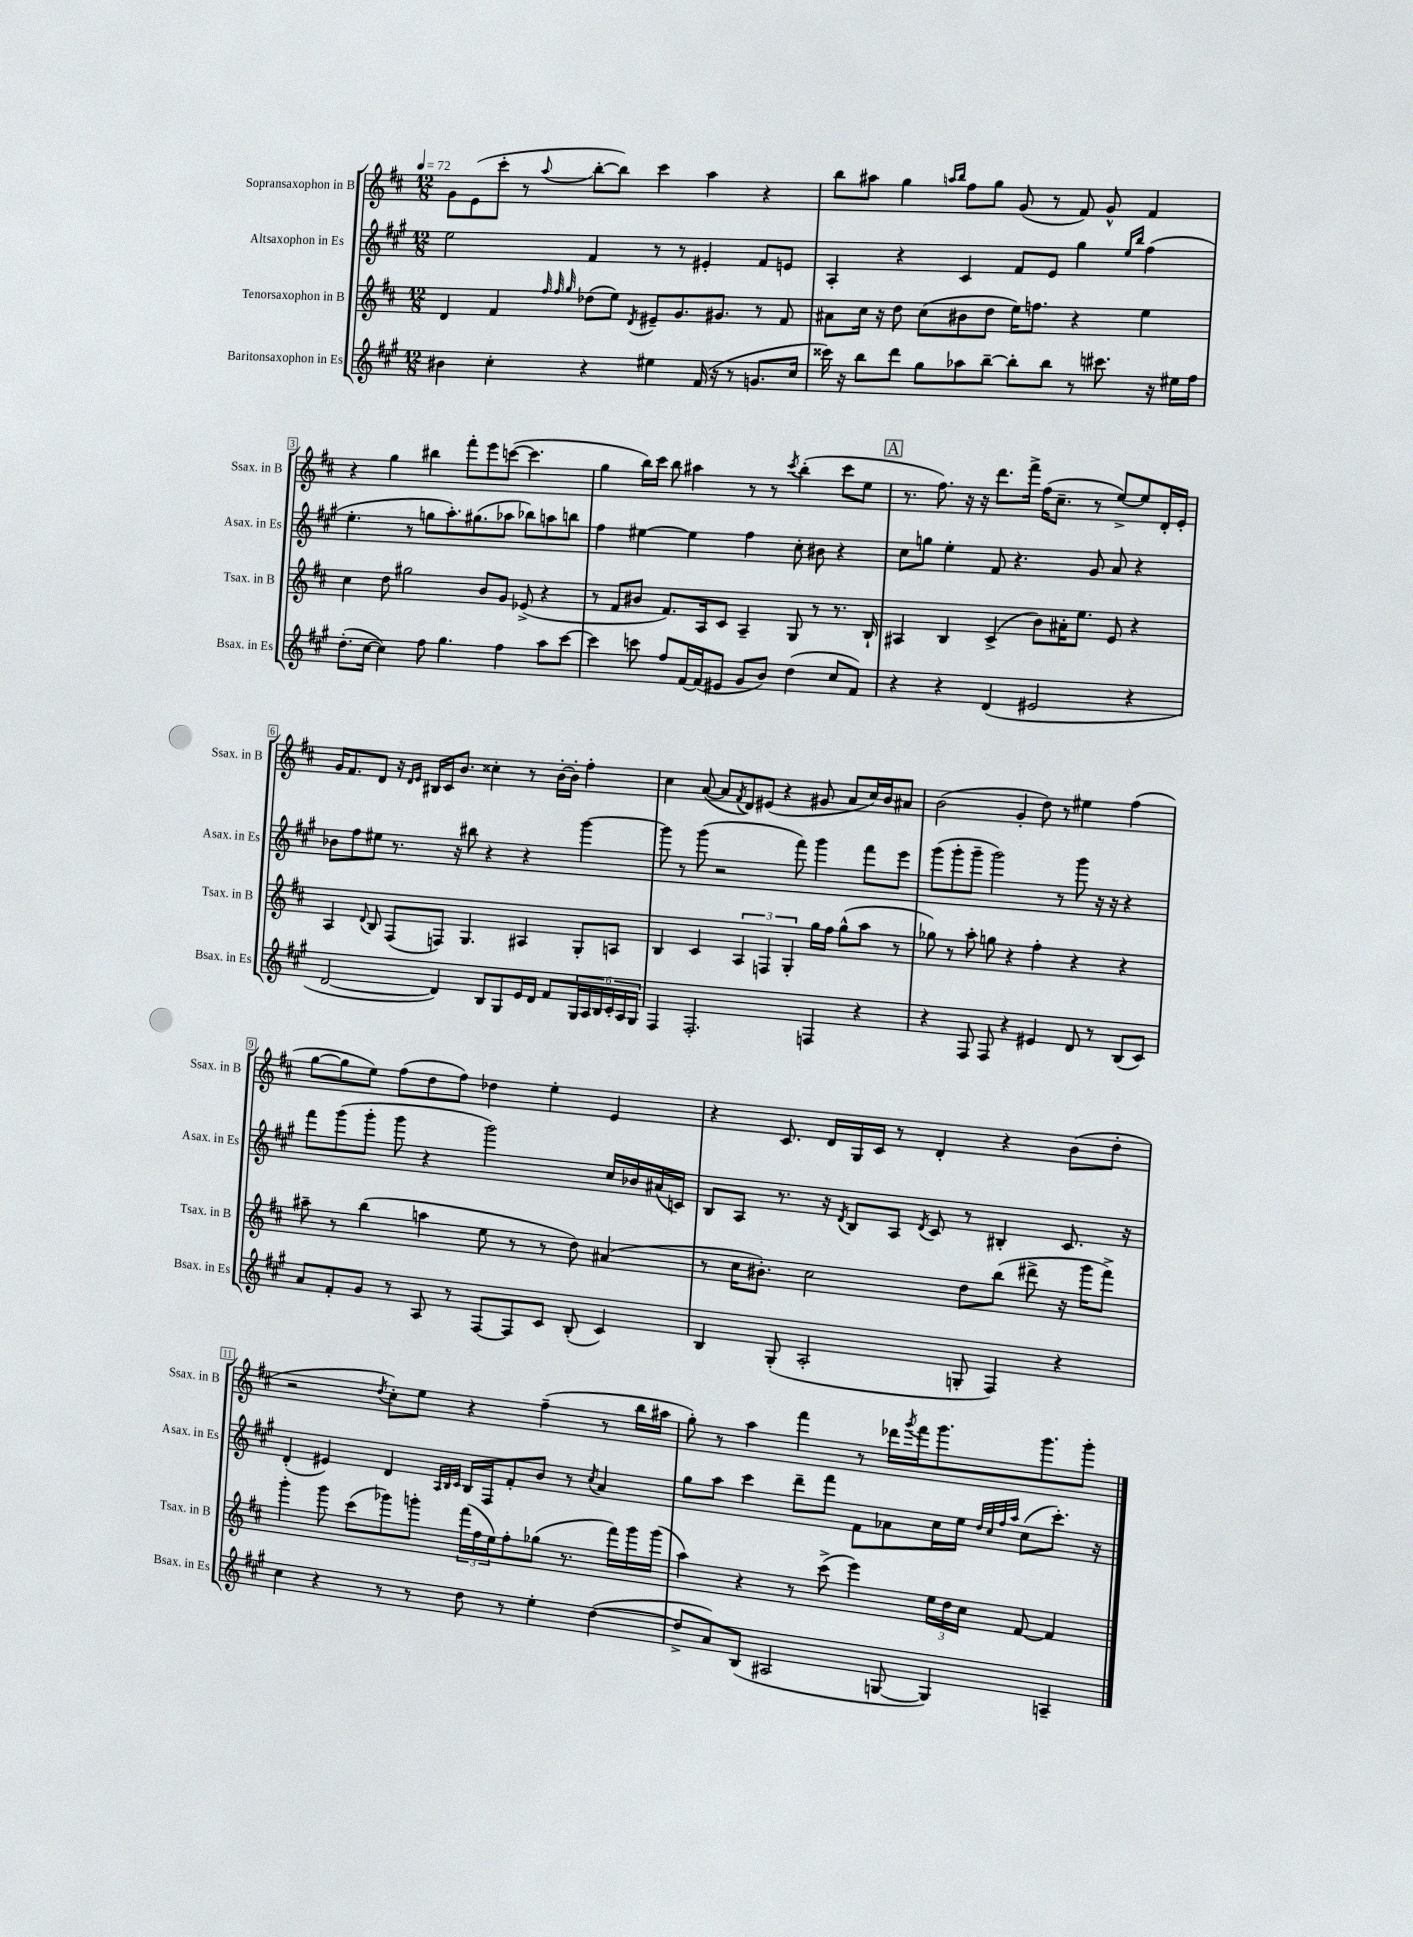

**kern	**kern	**kern	**kern
*part4	*part3	*part2	*part1
*staff4	*staff3	*staff2	*staff1
*I"Baritonsaxophon in Es	*I"Tenorsaxophon in B	*I"Altsaxophon in Es	*I"Sopransaxophon in B
*I'Bsax. in Es	*I'Tsax. in B	*I'Asax. in Es	*I'Ssax. in B
*clefG2	*clefG2	*clefG2	*clefG2
*k[f#c#g#]	*k[f#c#]	*k[f#c#g#]	*k[f#c#]
*M12/8	*M12/8	*M12/8	*M12/8
*MM72	*MM72	*MM72	*MM72
=1	=1	=1	=1
4b#X\	4d/	2ee\	8g\L
.	.	.	(8e\
4cc#'\	4f#/	.	8ccc#'\J
.	.	.	8r
.	32qqff#/	.	.
.	32qqff#/	.	.
.	32qqgg/	.	8qqaa/
4r	(8dd-X\L	4f#/	[8bb'\L
.	8ee\J)	.	8bb\J])
.	8qd/	.	.
4ee#X\	8e#X~/L	8r	4ccc#\
.	8.g/	8r	.
(16f#/	.	4e#X'/	4aa\
16r	8.g#X/J	.	.
8r	.	.	.
8.gn/L	8r	8f#/L	4r
.	8f#/	8en/J	.
16cc#/Jk	.	.	.
=2	=2	=2	=2
16ccc##X\)	8a#X\L	4A'/	8bb\L
16r	.	.	.
8bb\L	16cc#\Jk	.	8aa#X\J
.	16r	.	.
8ddd\J	8dd\	4r	4gg\
8gg#\L	(8cc#\L	.	.
.	.	.	16qqaan/LL
.	.	.	16qqbb/JJ
8aa-X\	8b#X\	4c#/	8ff#\L
[8bb~\J	8dd\J	.	8gg\J
8bb'\L]	16ee\KL)	8f#/L	(8g/
.	8.ffn\J	.	.
8bb\J	.	8e/J	8r
8r	4r	4gg#\	8f#/)
8.ccc#X\	.	.	8g^^/
.	.	16qqee/LL	.
.	.	16qqbb/JJ	.
.	4ee\	(4ff#\	4f#/
16r	.	.	.
16ee#X\LL	.	.	.
16ff#\JJ	.	.	.
!!LO:LB:g=z
=3	=3	=3	=3
(8.dd'\L	4cc#\	4.ee'\	4r
[16cc#\Jk	.	.	.
4cc#\])	8dd\	.	4gg\
.	2gg#X\	8r	.
8ff#\	.	8ggn\L	4bb#X\
4.gg#\	.	8.aa'\)	.
.	.	.	8fff#'\L
.	.	(8.gg#X\	.
.	8b/L	.	8eee\
4ff#\	8g/J	8aa-X\J	([8cccn\J
.	(8e-X^/	8bb-X\L)	4.ccc\]
8aa\L	4r	8aan\	.
[8ccc#\J	.	8bbn\J	.
=4	=4	=4	=4
4ccc#\]	8r	4ff#\	4gg\
.	8f#/L	.	.
8cccn\	8b#X/J	[4ee#X\	16bb\LL)
.	.	.	16ccc#\JJ
8ff#/L	8.f#/L)	.	8bb\
[16f#/L	.	4ee#\]	4aa#X\
(16f#/J]	16A/k	.	.
8e#X/J	8c#/J	.	.
8g#/L	4A~/	4ff#\	8r
8b/J)	.	.	8r
.	.	.	8qccc#/
(4dd\	8G/	8cc#'\	(4bb'\
.	8r	8b#X\	.
8cc#/L	8.r	4r	8ccc#\L
8f#/J)	.	.	8ee\J
.	16B`/	.	.
!!LO:REH:place=s1:t=A
=5	=5	=5	=5
4r	4A#X/	8cc#\L	8.r
.	.	8ggn\J	.
.	.	.	8.ff#\)
4r	4B/	4ee'\	.
.	.	.	16r
.	.	.	16r
(4d/	(4c#^/	8f#/	8.ddd\L
.	.	4.r	.
.	.	.	16fff#^\Jk
2e#X/	8b\L)	.	(16ff#\KL
.	.	.	8.cc#~\J
.	16a#X'\K	.	.
.	8.ee\J	.	.
.	.	8g#/	8r
.	8e/	8a/	[8ee^/L)
4r	4r	4r	8ee/]
.	.	.	16d'/L
.	.	.	16e'/JJ
!!LO:LB:g=z
=6	=6	=6	=6
[2d/	4A/	8b-X\L	16g/KL
.	.	.	8.f#/
.	.	8ff#\	.
.	8qqd/	.	.
.	8B/	8ee#X\J	8d/J
.	(8F#/L	8.r	16r
.	.	.	16qqd/LL
.	.	.	16qqe/JJ
.	.	.	16B#X/LL
4d/])	8Fn/J)	.	16c#/J
.	.	16r	8.b/J
.	4.G/	8bb#X\	.
8B/L	.	4r	4cc##X'\
8G#/	.	.	.
16e/L	4A#X/	4r	8r
16d/JJ	.	.	.
8f#/L	.	.	[16b'\LL
.	.	.	16b'\JJ]
24G#/L	8G'/L	[4ggg#\	4ff#'\
24A/	.	.	.
24B/	.	.	.
24c#'/	8An/J	.	.
24A/	.	.	.
24G#/JJ	.	.	.
=7	=7	=7	=7
4F#/	4B/	8ggg#\]	4cc#\
.	.	8r	.
2.F#'/	4c#/	(8ggg#\	([8a/
.	.	2r	8a/L]
.	.	.	8qf#/
.	6A/	.	8d/)
.	.	.	(8e#X/J
.	6Fn/	.	.
.	.	.	4r
.	6G'/	.	.
.	.	8fff#\)	.
4Fn/	16gg\LL	4ggg#\	8g#X/
.	16ff#\JJ	.	.
.	(8gg^^\L	.	8a/L
4r	8aa\J	8fff#\L	16cc#/L)
.	.	.	16b/J
.	8r	8eee\J	8a#X/J
=8	=8	=8	=8
4r	8gg-X\)	(8ggg#\L	(2b\
.	8r	8ggg#'\	.
8F#/	8aa'\	8ggg#~\J	.
8F#/	8ggn\	2ggg#\)	.
4r	4r	.	4g'/
4e#X/	4ff#'\	.	8dd\)
.	.	8r	8r
8d/	4r	8ggg#\	4ee#X\
8r	.	16r	.
.	.	16r	.
(8B/L	4r	4r	(4ff#\
8c#/J)	.	.	.
!!LO:LB:g=z
=9	=9	=9	=9
8a/L	8aa#X~\	8fff#\L	[8gg\L
8f#'/	8r	(8ggg#\	8gg\]
8g#/J	(4bb\	8ggg#'\J	8ee\J)
8r	.	8ggg#\	(8ff#\L
8A/	4aan\	4r	8dd\
8r	.	.	8ff#\J)
[8F#/L	8ee\	2ggg#\)	4dd-X\
8F#/]	8r	.	.
8c#/J	8r	.	4ee'\
(8B'/	8dd\)	.	.
4c#/)	(4a#X/	16cc#/LL	4e/
.	.	16b-X/	.
.	.	(16a#X/	.
.	.	16cn/JJ)	.
=10	=10	=10	=10
4B/	8r	8B/L	4r
.	16cc#\KL	8A/J	.
.	8.b#X'\J)	.	.
(8G#'/	.	8.r	8.c#/
2A'/	2cc#\	.	.
.	.	16r	16d/LL
.	.	8qd/	.
.	.	8B/L	16G/
.	.	.	16c#/JJ
.	.	8A/J	8r
.	.	8qd/	.
.	.	8c#/	4d'/
8Gn'/	8dd\L	8r	.
4F#/)	(8bb\J	4B#X'/	4r
.	8ddd#X^\	.	.
4r	16r	8.c#/	(8b\L
.	16ggg\KL	.	.
.	8fff#^\J)	.	8dd'\J
.	.	16r	.
!!LO:LB:g=z
=11	=11	=11	=11
4cc#\	4ggg'\	(4d'/	2r
4r	8ggg\	4e#X/)	.
.	(8ccc#\L	.	.
.	.	.	8qdd/
8r	8ggg-X\)	4d/	8cc#'\L)
8r	8gggn'\J	.	8ee\J
.	.	32qqA/LLL	.
.	.	32qqB/	.
.	.	32qqc#/JJJ	.
8dd\	(24fff#\LL	16B/LL	4r
.	24ff#\	.	.
.	.	16F#/J	.
.	24ee\J)	.	.
8r	8ff#'\	8f#'/	.
4ee'\	(8gg-X\J	8b/J	(4ff#~\
.	8.r	8r	.
.	.	8qcc#/	.
([4dd\	.	4a/	8r
.	16fff#\LL)	.	.
.	16ggg\	.	16bb\LL
.	(16ggg\JJ	.	16aa#X\JJ
=12	=12	=12	=12
8dd^/L]	4aa\)	8gg#\L	8gg'\)
8a/)	.	8aa\J	8r
(8B/J	4r	4ccc#\	4aa\
2A#X/	.	.	.
.	8r	8ddd~\L	4fff#\
.	(8ccc#^\	8fff#\J	.
.	4eee\)	8f#\L	8r
[8Gn/	.	8a-X\	16ddd-X\LL
.	.	.	8qggg/
.	.	.	16fff#\J
4G/])	24ee\LL	16cc#\L	8.ggg\
.	24dd\	.	.
.	.	16ee\JJ	.
.	24cc#\JJ	.	.
.	.	32qqdd/LLL	.
.	.	32qqcc#/	.
.	.	32qqff#/	.
.	.	32qqaa/JJJ	.
.	[8f#/	(8cc#\L	.
.	.	.	8.ggg\
4An~/	4f#/]	8.ccc#'\J)	.
.	.	.	8ggg'\J
.	.	16r	.
==	==	==	==
*-	*-	*-	*-
